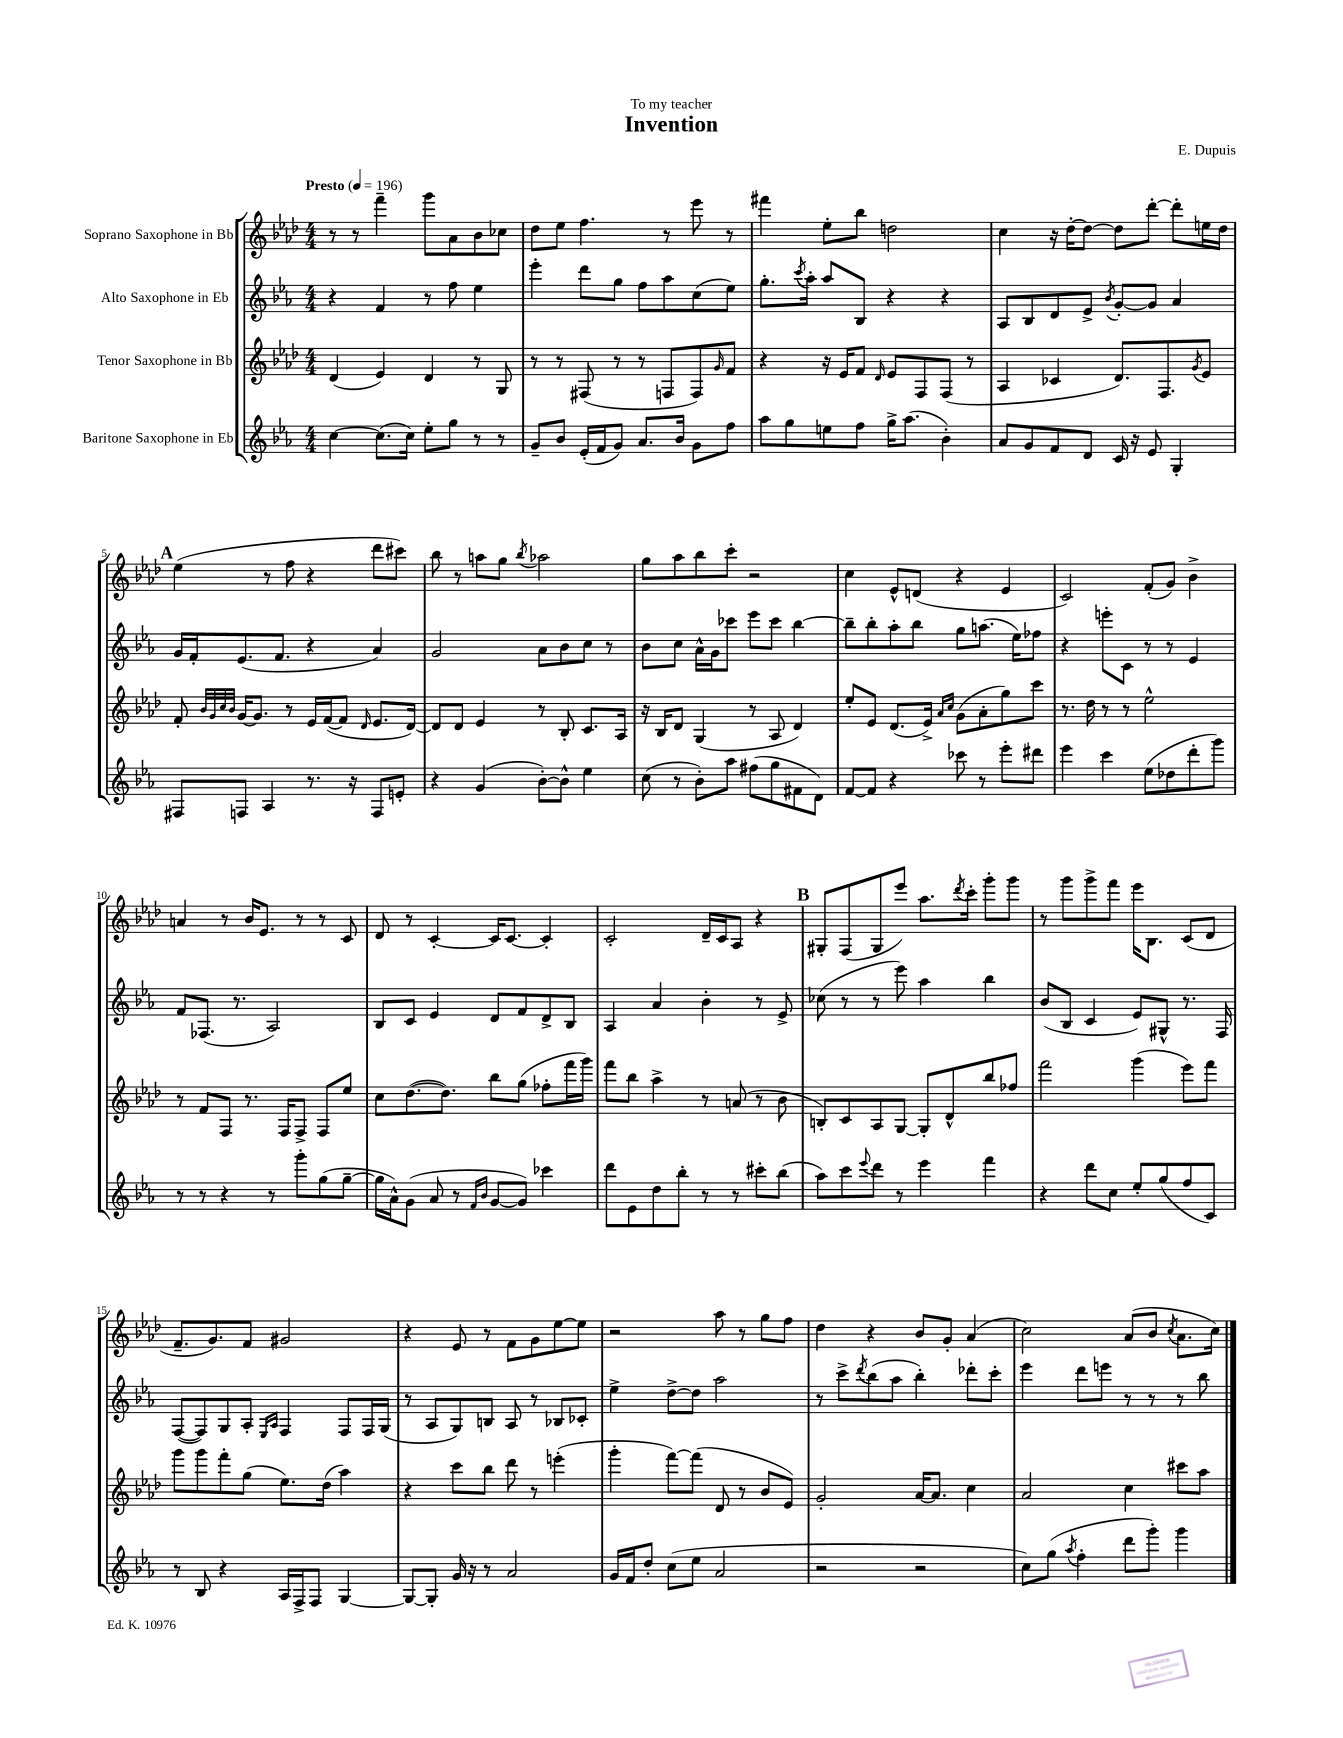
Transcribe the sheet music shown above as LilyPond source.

\header { title = "Invention" composer = "E. Dupuis" dedication = "To my teacher" }
<<
\new StaffGroup <<
\new Staff = "s0" \with { instrumentName = "Soprano Saxophone in Bb" } {
    \clef treble \key aes \major \numericTimeSignature \time 4/4 \tempo "Presto" 4 = 196
    r8 r8 f'''4-- g'''8 aes'8 bes'8 ces''8 |
    des''8 ees''8 f''4. r8 ees'''8 r8 |
    fis'''4 ees''8-. bes''8 d''2 |
    c''4 r16 des''16~-. des''8~ des''8 des'''8~-. des'''8-. e''16 des''16 |
    \mark \markup { \bold "A" } ees''4( r8 f''8 r4 des'''8 cis'''8) |
    bes''8 r8 a''8 g''8 \acciaccatura { bes''8 } aes''2 |
    g''8 aes''8 bes''8 c'''8-. r2 |
    c''4 ees'8-^ d'8( r4 ees'4 |
    c'2) f'8-.( g'8) bes'4-> |
    a'4 r8 bes'16 ees'8. r8 r8 c'8 |
    des'8 r8 c'4~-. c'16 c'8.~ c'4-. |
    c'2-. des'16-- c'16 aes8 r4 |
    \mark \markup { \bold "B" } gis8-. f8( gis8 ees'''8) aes''8. \acciaccatura { des'''8 } c'''16-. g'''8-. g'''8 |
    r8 g'''8 g'''8-> f'''8 ees'''16 bes8. c'8( des'8 |
    f'8.-- g'8.) f'8 gis'2 |
    r4 ees'8 r8 f'8 g'8 ees''8~ ees''8 |
    r2 aes''8 r8 g''8 f''8 |
    des''4 r4 bes'8 g'8-. aes'4( |
    c''2) aes'8( bes'8 \acciaccatura { c''8 } aes'8. c''16) \bar "|." |
}
\new Staff = "s1" \with { instrumentName = "Alto Saxophone in Eb" } {
    \clef treble \key ees \major \numericTimeSignature \time 4/4
    r4 f'4 r8 f''8 ees''4 |
    ees'''4-. d'''8 g''8 f''8 aes''8 c''8( ees''8) |
    g''8.-. \acciaccatura { c'''8 } aes''16-. aes''8 bes8 r4 r4 |
    aes8 bes8 d'8 ees'8-> \acciaccatura { bes'8 } g'8~-. g'8 aes'4 |
    \mark \markup { \bold "A" } g'16 f'16-. ees'8.( f'8. r4 aes'4) |
    g'2 aes'8 bes'8 c''8 r8 |
    bes'8 c''8 aes'16-^ g'16 ces'''8 ees'''8 ces'''8 bes''4~ |
    bes''8-- bes''8-. aes''8-. bes''8 g''8 a''8.( ees''16) fes''8 |
    r4 e'''8-. c'8 r8 r8 ees'4 |
    f'8 fes8.( r8. aes2) |
    bes8 c'8 ees'4 d'8 f'8 d'8-> bes8 |
    aes4 aes'4 bes'4-. r8 ees'8-> |
    \mark \markup { \bold "B" } ces''8( r8 r8 ees'''8) aes''4 bes''4 |
    bes'8( bes8 c'4 ees'8) gis8-^ r8. f16 |
    f8~( f8) g8 aes8-. \grace { ees16 aes16 } f4 f8 f16 g16( |
    r8 aes8 g8) b8 aes8 r8 bes8 ces'8-. |
    ees''4-> d''8~-> d''8 aes''2 |
    r8 c'''8-> \acciaccatura { d'''8 } bes''8( aes''8 bes''4-.) des'''8-. c'''8-. |
    ees'''4 d'''8 e'''8 r8 r8 r8 bes''8 \bar "|." |
}
\new Staff = "s2" \with { instrumentName = "Tenor Saxophone in Bb" } {
    \clef treble \key aes \major \numericTimeSignature \time 4/4
    des'4( ees'4) des'4 r8 g8 |
    r8 r8 fis8( r8 r8 f8 f8) \grace { g'16 } f'8 |
    r4 r16 ees'16 f'8 \grace { des'16 } ees'8 f8 f8( r8 |
    aes4 ces'4 des'8.) f8. \acciaccatura { g'8 } ees'8 |
    \mark \markup { \bold "A" } f'8-. \grace { bes'32 g'32 c''32 bes'32 } g'16~ g'8. r8 ees'16 f'16~( f'8 \grace { des'16 } ees'8. des'16~) |
    des'8 des'8 ees'4 r8 bes8-. c'8. aes16 |
    r16 bes16 des'8 g4( r8 aes8 des'4) |
    ees''8-. ees'8 des'8.( ees'16->) \grace { aes'16 c''16 } g'8( aes'8-. g''8) c'''8 |
    r8. des''16 r8 r8 ees''2-^ |
    r8 f'8 f8 r8. f16 f8-> f8 ees''8 |
    c''8 des''8.~( des''8.) bes''8 g''8( fes''8-. f'''16 g'''16) |
    f'''8 bes''8 aes''4-> r8 a'8( r8 bes'8 |
    \mark \markup { \bold "B" } b8-.) c'8 aes8 g8~ g8-. des'8-^ bes''8 fes''8 |
    f'''2 g'''4( ees'''8) f'''8 |
    g'''8 g'''8 f'''8-. g''8( ees''8.) des''16( aes''4) |
    r4 c'''8 bes''8 des'''8 r8 e'''4-.( |
    g'''4-. f'''8~) f'''8( des'8 r8 bes'8 ees'8) |
    g'2-. aes'16~ aes'8. c''4 |
    aes'2 c''4 cis'''8 aes''8 \bar "|." |
}
\new Staff = "s3" \with { instrumentName = "Baritone Saxophone in Eb" } {
    \clef treble \key ees \major \numericTimeSignature \time 4/4
    c''4~ c''8.( c''16) ees''8-. g''8 r8 r8 |
    g'8-- bes'8 ees'16-.( f'16 g'8) aes'8. bes'16 g'8 f''8 |
    aes''8 g''8 e''8 f''8 g''16-> aes''8.( bes'4-.) |
    aes'8 g'8 f'8 d'8 c'16 r16 ees'8 g4-. |
    \mark \markup { \bold "A" } fis8 f8 aes4 r8. r16 f8 e'8-. |
    r4 g'4( bes'8~-.) bes'8-^ ees''4 |
    c''8( r8 bes'8-.) aes''8 fis''8( g''8 fis'8 d'8) |
    f'8~ f'8 r4 ces'''8 r8 ees'''8-. dis'''8 |
    ees'''4 c'''4 ees''8( des''8 d'''8-. g'''8) |
    r8 r8 r4 r8 g'''8-. g''8( g''8~-- |
    g''16 aes'16-^) g'8( aes'8 r8 \grace { f'16 bes'16 } g'8~ g'8) ces'''4 |
    d'''8 ees'8 d''8 bes''8-. r8 r8 cis'''8-. bes''8( |
    \mark \markup { \bold "B" } aes''8) c'''8 \appoggiatura { ees'''8 } d'''8 r8 ees'''4 f'''4 |
    r4 d'''8 c''8 ees''8-. g''8( f''8 c'8) |
    r8 bes8 r4 aes16 f16-> f8 g4~ |
    g8~ g8-. g'16 r16 r8 aes'2 |
    g'16 f'16 d''8-. c''8( ees''8 aes'2 |
    r2 r2 |
    c''8) g''8( \acciaccatura { aes''8 } f''4-. d'''8 g'''8-.) g'''4 \bar "|." |
}
>>
>>
